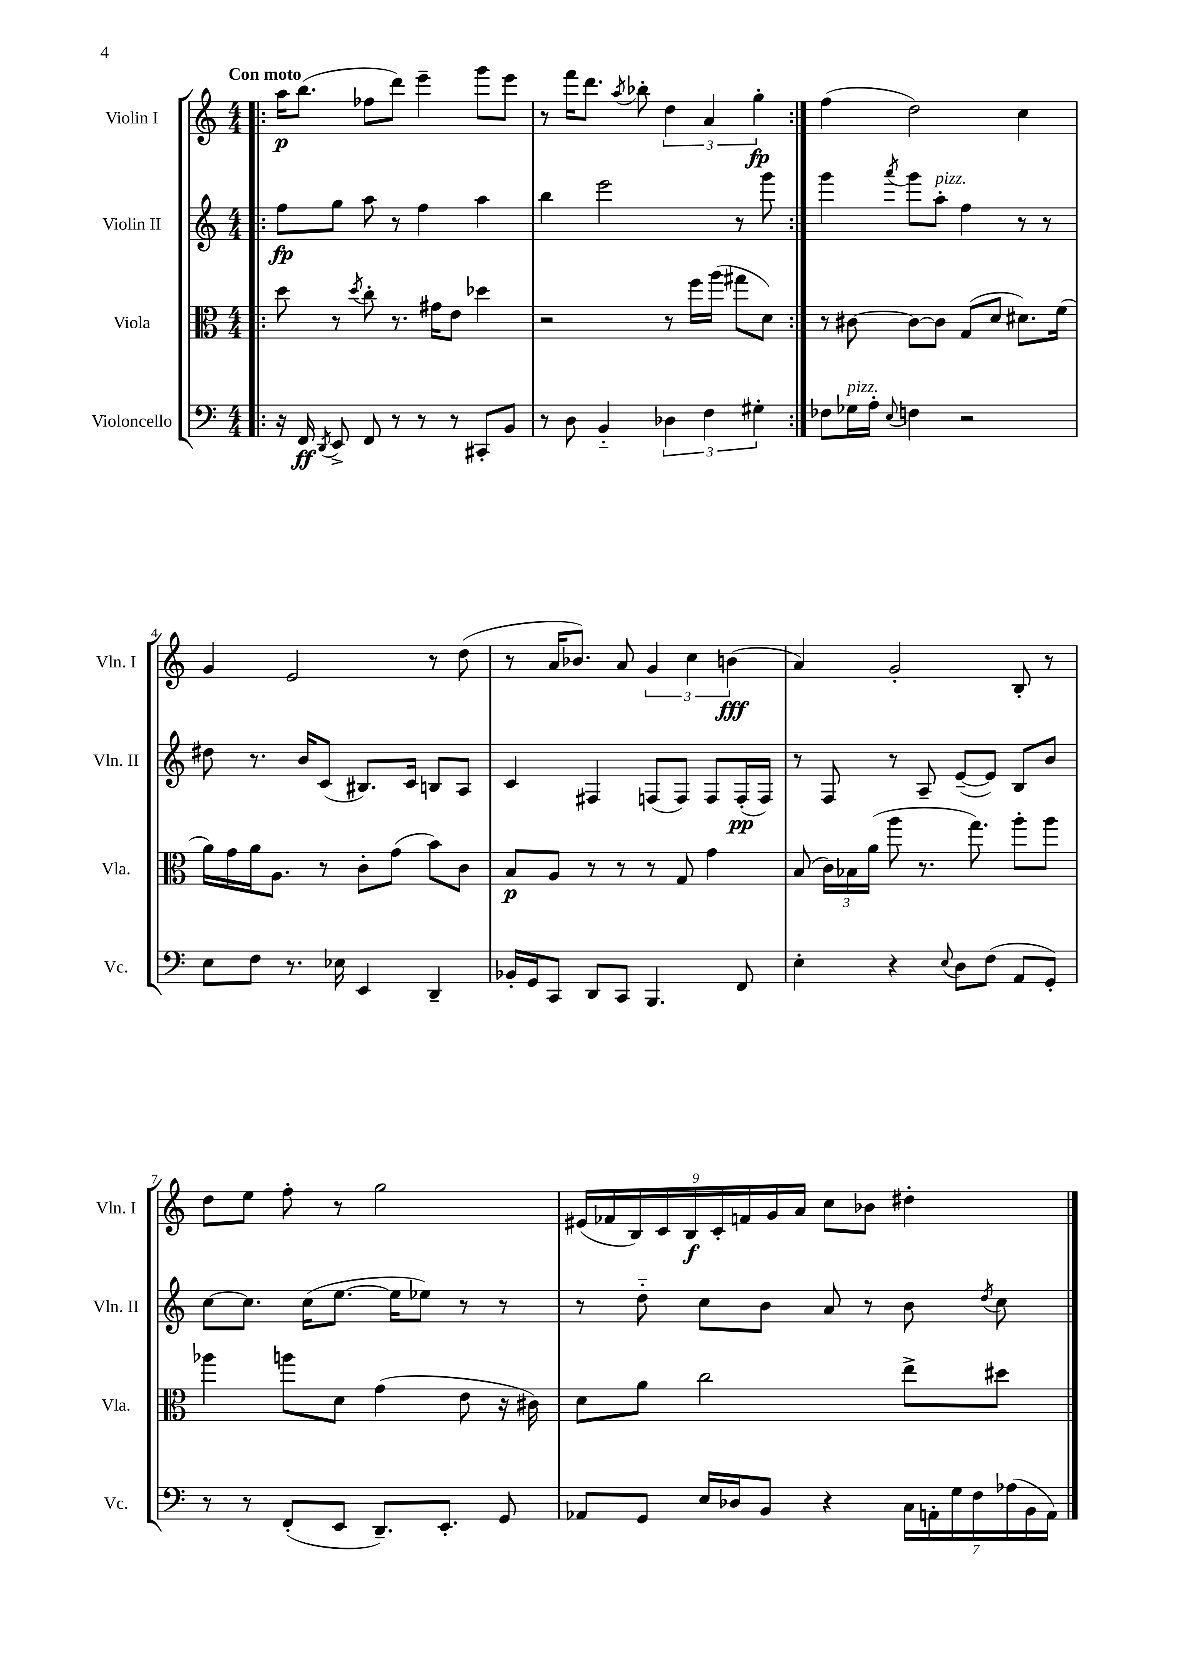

**kern	**dynam	**kern	**dynam	**kern	**dynam	**kern	**dynam
*part4	*part4	*part3	*part3	*part2	*part2	*part1	*part1
*staff4	*staff4	*staff3	*staff3	*staff2	*staff2	*staff1	*staff1
*I"Violoncello	*	*I"Viola	*	*I"Violin II	*	*I"Violin I	*
*I'Vc.	*	*I'Vla.	*	*I'Vln. II	*	*I'Vln. I	*
*clefF4	*	*clefC3	*	*clefG2	*	*clefG2	*
*k[]	*	*k[]	*	*k[]	*	*k[]	*
*M4/4	*	*M4/4	*	*M4/4	*	*M4/4	*
=1!|:	=1!|:	=1!|:	=1!|:	=1!|:	=1!|:	=1!|:	=1!|:
!	!	!	!	!	!	!LO:TX:a:B:t=Con moto	!
16r	.	8dd\	.	8ff\L	fp	16aa\KL	p
16FF/	ff	.	.	.	.	(8.bb\J	.
8qDD/	.	.	.	.	.	.	.
8EE^/	.	8r	.	8gg\J	.	.	.
.	.	8qdd/	.	.	.	.	.
8FF/	.	8cc'\	.	8aa\	.	8ff-X\L	.
8r	.	8.r	.	8r	.	8ddd\J)	.
8r	.	.	.	4ff\	.	4eee~\	.
.	.	16g#X\KL	.	.	.	.	.
8r	.	8e\J	.	.	.	.	.
8CC#X'/L	.	4dd-X\	.	4aa\	.	8ggg\L	.
8BB/J	.	.	.	.	.	8eee\J	.
=2	=2	=2	=2	=2	=2	=2	=2
8r	.	2r	.	4bb\	.	8r	.
8D\	.	.	.	.	.	16fff\KL	.
.	.	.	.	.	.	8.ddd\J	.
4BB/	.	.	.	2eee\	.	.	.
.	.	.	.	.	.	8qaa/	.
.	.	.	.	.	.	8bb-X'\	.
6D-X\	.	8r	.	.	.	6dd\	.
.	.	16ff\LL	.	.	.	.	.
6F\	.	.	.	.	.	6a/	.
.	.	(16aa\JJ	.	.	.	.	.
.	.	8gg#X\L	.	8r	.	.	.
6G#X'\	.	.	.	.	.	6gg'\	fp
.	.	8d\J)	.	8ggg\	.	.	.
=3:|!	=3:|!	=3:|!	=3:|!	=3:|!	=3:|!	=3:|!	=3:|!
8F-X\L	.	8r	.	4ggg\	.	(4ff\	.
!LO:TX:a:i:t=pizz.	!	!	!	!	!	!	!
16G-X\L	.	[8c#X\	.	.	.	.	.
16A'\JJ	.	.	.	.	.	.	.
8qqE/	.	.	.	8qaaa/	.	.	.
4Fn\	.	8c#\L_	.	8ggg\L	.	2dd\)	.
!	!	!	!	!LO:TX:a:i:t=pizz.	!	!	!
.	.	8c#\J]	.	8aa'\J	.	.	.
2r	.	(8G/L	.	4ff\	.	.	.
.	.	8d/J	.	.	.	.	.
.	.	8.d#X\L)	.	8r	.	4cc\	.
.	.	.	.	8r	.	.	.
.	.	(16f\Jk	.	.	.	.	.
!!LO:LB:g=z
=4	=4	=4	=4	=4	=4	=4	=4
8E\L	.	16a\LL)	.	8dd#X\	.	4g/	.
.	.	16g\	.	.	.	.	.
8F\J	.	16a\J	.	8.r	.	.	.
.	.	8.A\J	.	.	.	.	.
8.r	.	.	.	.	.	2e/	.
.	.	.	.	16b/KL	.	.	.
.	.	8r	.	(8c/J	.	.	.
16E-X\	.	.	.	.	.	.	.
4EE/	.	8c'\L	.	8.B#X/L)	.	.	.
.	.	(8g\J	.	.	.	.	.
.	.	.	.	16c/Jk	.	.	.
4DD~/	.	8b\L)	.	8Bn/L	.	8r	.
.	.	8c\J	.	8A/J	.	(8dd\	.
=5	=5	=5	=5	=5	=5	=5	=5
16BB-X'/LL	.	8B/L	p	4c/	.	8r	.
16GG/J	.	.	.	.	.	.	.
8CC/J	.	8A/J	.	.	.	16a/KL	.
.	.	.	.	.	.	8.b-X/J)	.
8DD/L	.	8r	.	4F#X/	.	.	.
8CC/J	.	8r	.	.	.	8a/	.
4.BBB/	.	8r	.	(8Fn/L	.	6g/	.
.	.	8G/	.	8F/J)	.	.	.
.	.	.	.	.	.	6cc\	.
.	.	4g\	.	8F/L	.	.	.
.	.	.	.	.	.	(6bn\	fff
8FF/	.	.	.	(16F'/L	pp	.	.
.	.	.	.	16F/JJ)	.	.	.
=6	=6	=6	=6	=6	=6	=6	=6
4E'\	.	(8B/	.	8r	.	4a/)	.
.	.	24c\LL)	.	8F/	.	.	.
.	.	24B-X\	.	.	.	.	.
.	.	(24a\JJ	.	.	.	.	.
4r	.	8aa\	.	8r	.	2g'/	.
.	.	8.r	.	8A~/	.	.	.
8qqE/	.	.	.	.	.	.	.
8D\L	.	.	.	([8e~/L	.	.	.
.	.	8.gg\)	.	.	.	.	.
(8F\J	.	.	.	8e/J])	.	.	.
8AA/L	.	8aa'\L	.	8B/L	.	8B'/	.
8GG'/J)	.	8aa\J	.	8b/J	.	8r	.
!!LO:LB:g=z
=7	=7	=7	=7	=7	=7	=7	=7
8r	.	4aa-X\	.	[8cc\L	.	8dd\L	.
8r	.	.	.	8.cc\J]	.	8ee\J	.
(8FF'/L	.	8aan\L	.	.	.	8ff'\	.
.	.	.	.	(16cc\KL	.	.	.
8EE/J	.	8d\J	.	[8.ee\J	.	8r	.
8.DD~/L)	.	(4g\	.	.	.	2gg\	.
.	.	.	.	16ee\KL]	.	.	.
.	.	.	.	8ee-X\J)	.	.	.
8.EE'/J	.	.	.	.	.	.	.
.	.	8e\	.	8r	.	.	.
8GG/	.	16r	.	8r	.	.	.
.	.	16c#X\)	.	.	.	.	.
=8	=8	=8	=8	=8	=8	=8	=8
8AA-X/L	.	8d\L	.	8r	.	(18e#X/LL	.
.	.	.	.	.	.	18f-X/	.
.	.	.	.	.	.	18B/)	.
8GG/J	.	8a\J	.	8dd\	.	.	.
.	.	.	.	.	.	18c/	.
.	.	.	.	.	.	18B/	f
16E/LL	.	2cc\	.	8cc\L	.	.	.
.	.	.	.	.	.	18c'/	.
16D-X/J	.	.	.	.	.	.	.
.	.	.	.	.	.	18fn/	.
8BB/J	.	.	.	8b\J	.	.	.
.	.	.	.	.	.	18g/	.
.	.	.	.	.	.	18a/JJ	.
4r	.	.	.	8a/	.	8cc\L	.
.	.	.	.	8r	.	8b-X\J	.
28C\LL	.	8ee^\L	.	8b\	.	4dd#X'\	.
28AAn'\	.	.	.	.	.	.	.
28G\	.	.	.	.	.	.	.
28F\	.	.	.	.	.	.	.
.	.	.	.	8qdd/	.	.	.
.	.	8dd#X\J	.	8cc\	.	.	.
(28A-X\	.	.	.	.	.	.	.
28BB\	.	.	.	.	.	.	.
28AA\JJ)	.	.	.	.	.	.	.
==	==	==	==	==	==	==	==
*-	*-	*-	*-	*-	*-	*-	*-
